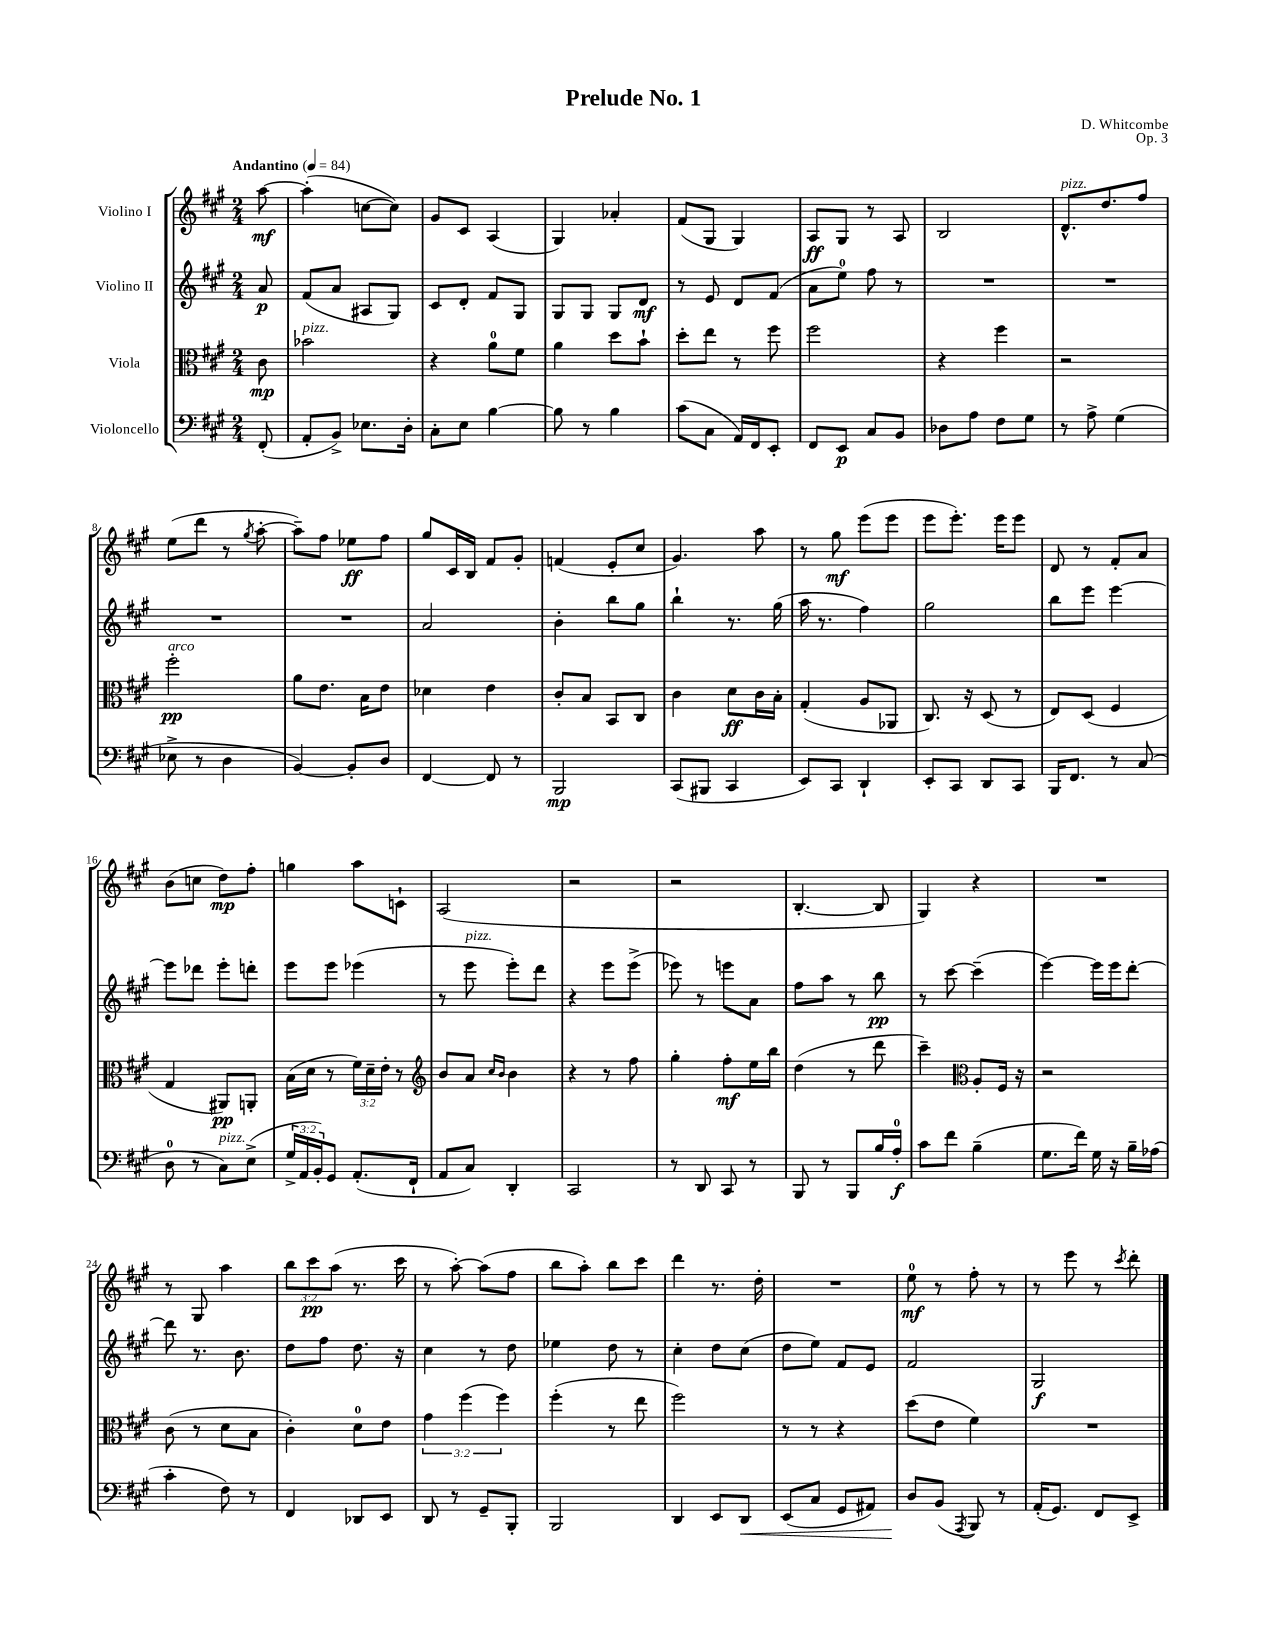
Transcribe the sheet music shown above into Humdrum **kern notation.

**kern	**dynam	**kern	**dynam	**kern	**dynam	**kern	**dynam
*part4	*part4	*part3	*part3	*part2	*part2	*part1	*part1
*staff4	*staff4	*staff3	*staff3	*staff2	*staff2	*staff1	*staff1
*I"Violoncello	*	*I"Viola	*	*I"Violino II	*	*I"Violino I	*
*clefF4	*	*clefC3	*	*clefG2	*	*clefG2	*
*k[f#c#g#]	*	*k[f#c#g#]	*	*k[f#c#g#]	*	*k[f#c#g#]	*
*M2/4	*	*M2/4	*	*M2/4	*	*M2/4	*
*MM84	*	*MM84	*	*MM84	*	*MM84	*
=	=	=	=	=	=	=	=
!	!	!	!	!	!	!LO:TX:a:B:t=Andantino	!
(8FF#'/	.	8c#\	mp	8a/	p	[8aa\	mf
=1	=1	=1	=1	=1	=1	=1	=1
!	!	!LO:TX:a:i:t=pizz.	!	!	!	!	!
8AA'/L	.	2b-X\	.	(8f#/L	.	(4aa'\]	.
8BB^/J)	.	.	.	8a/J	.	.	.
8.E-X\L	.	.	.	8A#X/L	.	[8ccn\L	.
.	.	.	.	8G#/J)	.	8cc\J])	.
16D'\Jk	.	.	.	.	.	.	.
=2	=2	=2	=2	=2	=2	=2	=2
8C#'\L	.	4r	.	8c#/L	.	8g#/L	.
8E\J	.	.	.	8d'/J	.	8c#/J	.
[4B\	.	8a\L	.	8f#/L	.	(4A/	.
.	.	8f#\J	.	8G#/J	.	.	.
=3	=3	=3	=3	=3	=3	=3	=3
8B\]	.	4a\	.	8G#/L	.	4G#/)	.
8r	.	.	.	8G#/J	.	.	.
4B\	.	8dd\L	.	8G#/L	.	4a-X'/	.
.	.	8b`\J	.	8d/J	mf	.	.
=4	=4	=4	=4	=4	=4	=4	=4
(8c#\L	.	8dd'\L	.	8r	.	(8f#/L	.
8C#\J	.	8ee\J	.	8e/	.	8G#/J	.
16AA/LL)	.	8r	.	8d/L	.	4G#/)	.
16FF#/J	.	.	.	.	.	.	.
8EE'/J	.	8ff#\	.	(8f#/J	.	.	.
=5	=5	=5	=5	=5	=5	=5	=5
8FF#/L	.	2ff#\	.	8a\L	.	8A/L	ff
8EE/J	p	.	.	8ee\J)	.	8G#/J	.
8C#/L	.	.	.	8ff#\	.	8r	.
8BB/J	.	.	.	8r	.	8A/	.
=6	=6	=6	=6	=6	=6	=6	=6
8D-X\L	.	4r	.	2r	.	2B/	.
8A\J	.	.	.	.	.	.	.
8F#\L	.	4ff#\	.	.	.	.	.
8G#\J	.	.	.	.	.	.	.
=7	=7	=7	=7	=7	=7	=7	=7
!	!	!	!	!	!	!LO:TX:a:i:t=pizz.	!
8r	.	2r	.	2r	.	8.d^^/L	.
8A^\	.	.	.	.	.	.	.
.	.	.	.	.	.	8.dd/	.
(4G#\	.	.	.	.	.	.	.
.	.	.	.	.	.	8ff#/J	.
!!LO:LB:g=z
=8	=8	=8	=8	=8	=8	=8	=8
!	!	!LO:TX:a:i:t=arco	!	!	!	!	!
8E-X^\	.	2ff#'\	pp	2r	.	(8ee\L	.
8r	.	.	.	.	.	8ddd\J	.
4D\	.	.	.	.	.	8r	.
.	.	.	.	.	.	8qgg#/	.
.	.	.	.	.	.	[8aa'\	.
=9	=9	=9	=9	=9	=9	=9	=9
[4BB/)	.	8a\L	.	2r	.	8aa~\L])	.
.	.	8.e\J	.	.	.	8ff#\J	.
8BB'/L]	.	.	.	.	.	8ee-X\L	ff
.	.	16B\KL	.	.	.	.	.
8D/J	.	8e\J	.	.	.	8ff#\J	.
=10	=10	=10	=10	=10	=10	=10	=10
[4FF#/	.	4d-X\	.	2a/	.	8gg#/L	.
.	.	.	.	.	.	16c#/L	.
.	.	.	.	.	.	16B/JJ	.
8FF#/]	.	4e\	.	.	.	8f#/L	.
8r	.	.	.	.	.	8g#'/J	.
=11	=11	=11	=11	=11	=11	=11	=11
2BBB/	mp	8c#'/L	.	4b'\	.	(4fn/	.
.	.	8B/J	.	.	.	.	.
.	.	8BB/L	.	8bb\L	.	8e'/L	.
.	.	8C#/J	.	8gg#\J	.	8cc#/J	.
=12	=12	=12	=12	=12	=12	=12	=12
(8CC#/L	.	4c#\	.	4bb`\	.	4.g#/)	.
8BBB#X/J	.	.	.	.	.	.	.
4CC#/	.	8d\L	ff	8.r	.	.	.
.	.	16c#\L	.	.	.	8aa\	.
.	.	16B'\JJ	.	(16gg#\	.	.	.
=13	=13	=13	=13	=13	=13	=13	=13
8EE/L)	.	(4G#'/	.	16aa\	.	8r	.
.	.	.	.	8.r	.	.	.
8CC#/J	.	.	.	.	.	8gg#\	mf
4DD`/	.	8A/L	.	4ff#\)	.	(8eee\L	.
.	.	8AA-X/J	.	.	.	8eee\J	.
=14	=14	=14	=14	=14	=14	=14	=14
8EE'/L	.	8.C#/)	.	2gg#\	.	8eee\L	.
8CC#/J	.	.	.	.	.	8.eee'\J)	.
.	.	16r	.	.	.	.	.
8DD/L	.	(8D/	.	.	.	.	.
.	.	.	.	.	.	16eee\KL	.
8CC#/J	.	8r	.	.	.	8eee\J	.
=15	=15	=15	=15	=15	=15	=15	=15
16BBB/KL	.	8E/L)	.	8bb\L	.	8d/	.
8.FF#/J	.	.	.	.	.	.	.
.	.	(8D/J	.	8eee\J	.	8r	.
8r	.	4F#/	.	[4eee\	.	8f#'/L	.
(8C#/	.	.	.	.	.	8a/J	.
!!LO:LB:g=z
=16	=16	=16	=16	=16	=16	=16	=16
8D\	.	4G#/	.	8eee\L]	.	(8b\L	.
8r	.	.	.	8ddd-X\J	.	8ccn\J	.
!LO:TX:a:i:t=pizz.	!	!	!	!	!	!	!
8C#\L)	.	8AA#X/L)	pp	8eee'\L	.	8dd\L)	mp
(8E^\J	.	8AAn'/J	.	8dddn'\J	.	8ff#'\J	.
=17	=17	=17	=17	=17	=17	=17	=17
24G#^/LL	.	(16B\LL	.	8eee\L	.	4ggn\	.
24AA/	.	.	.	.	.	.	.
.	.	16d\JJ	.	.	.	.	.
24BB'/J)	.	.	.	.	.	.	.
8GG#/J	.	8r	.	8eee\J	.	.	.
(8.AA'/L	.	24f#\LL)	.	(4eee-X\	.	8aa\L	.
.	.	24d~\	.	.	.	.	.
.	.	24e'\JJ	.	.	.	.	.
.	.	8r	.	.	.	8cn`\J	.
16FF#`/Jk	.	.	.	.	.	.	.
=18	=18	=18	=18	=18	=18	=18	=18
*	*	*clefG2	*	*	*	*	*
8AA/L	.	8b/L	.	8r	.	(2A/	.
!	!	!	!	!LO:TX:a:i:t=pizz.	!	!	!
8C#/J)	.	8a/J	.	8eee\	.	.	.
.	.	16qqcc#/LL	.	.	.	.	.
.	.	16qqb/JJ	.	.	.	.	.
4DD'/	.	4b\	.	8eee'\L)	.	.	.
.	.	.	.	8ddd\J	.	.	.
=19	=19	=19	=19	=19	=19	=19	=19
2CC#/	.	4r	.	4r	.	2r	.
.	.	8r	.	8eee\L	.	.	.
.	.	8ff#\	.	(8eee^\J	.	.	.
=20	=20	=20	=20	=20	=20	=20	=20
8r	.	4gg#'\	.	8eee-X\)	.	2r	.
8DD/	.	.	.	8r	.	.	.
8CC#/	.	8ff#'\L	mf	8eeen\L	.	.	.
8r	.	16ee\L	.	8a\J	.	.	.
.	.	16bb\JJ	.	.	.	.	.
=21	=21	=21	=21	=21	=21	=21	=21
8BBB/	.	(4dd\	.	8ff#\L	.	[4.B'/	.
8r	.	.	.	8aa\J	.	.	.
8BBB/L	.	8r	.	8r	.	.	.
16B/L	.	8ddd\	.	8bb\	pp	8B/]	.
16A'/JJ	f	.	.	.	.	.	.
=22	=22	=22	=22	=22	=22	=22	=22
8c#\L	.	4ccc#~\)	.	8r	.	4G#/)	.
8f#\J	.	.	.	[8ccc#\	.	.	.
*	*	*clefC3	*	*	*	*	*
(4B~\	.	8A'/L	.	(4ccc#~\]	.	4r	.
.	.	16F#/Jk	.	.	.	.	.
.	.	16r	.	.	.	.	.
=23	=23	=23	=23	=23	=23	=23	=23
8.G#\L	.	2r	.	[4eee\)	.	2r	.
16f#\Jk)	.	.	.	.	.	.	.
16G#\	.	.	.	16eee\LL]	.	.	.
16r	.	.	.	16eee\J	.	.	.
16B~\LL	.	.	.	[8ddd'\J	.	.	.
(16A-X\JJ	.	.	.	.	.	.	.
!!LO:LB:g=z
=24	=24	=24	=24	=24	=24	=24	=24
4c#'\	.	(8c#\	.	8ddd\]	.	8r	.
.	.	8r	.	8.r	.	8G#/	.
8F#\)	.	8d\L	.	.	.	4aa\	.
.	.	.	.	8.b\	.	.	.
8r	.	8B\J	.	.	.	.	.
=25	=25	=25	=25	=25	=25	=25	=25
4FF#/	.	4c#'\)	.	8dd\L	.	12bb\L	.
.	.	.	.	.	.	12ccc#\	pp
.	.	.	.	8ff#\J	.	.	.
.	.	.	.	.	.	(12aa\J	.
8DD-X/L	.	8d\L	.	8.dd\	.	8.r	.
8EE/J	.	8e\J	.	.	.	.	.
.	.	.	.	16r	.	16ccc#\	.
=26	=26	=26	=26	=26	=26	=26	=26
8DD/	.	6g#\	.	4cc#\	.	8r	.
8r	.	.	.	.	.	[8aa'\)	.
.	.	(6ff#\	.	.	.	.	.
8GG#~/L	.	.	.	8r	.	(8aa\L]	.
.	.	6ff#\)	.	.	.	.	.
8BBB'/J	.	.	.	8dd\	.	8ff#\J	.
=27	=27	=27	=27	=27	=27	=27	=27
2BBB/	.	(4ff#'\	.	4ee-X\	.	8bb\L	.
.	.	.	.	.	.	8aa'\J)	.
.	.	8r	.	8dd\	.	8bb\L	.
.	.	8ee\	.	8r	.	8ccc#\J	.
=28	=28	=28	=28	=28	=28	=28	=28
4DD/	.	2ff#\)	.	4cc#'\	.	4ddd\	.
8EE/L	.	.	.	8dd\L	.	8.r	.
!	!LO:HP:b	!	!	!	!	!	!
8DD/J	<	.	.	(8cc#\J	.	.	.
.	.	.	.	.	.	16dd'\	.
=29	=29	=29	=29	=29	=29	=29	=29
(8EE/L	.	8r	.	8dd\L	.	2r	.
8C#/J	.	8r	.	8ee\J)	.	.	.
8GG#/L	.	4r	.	8f#/L	.	.	.
8AA#X/J)	.	.	.	8e/J	.	.	.
=30	=30	=30	=30	=30	=30	=30	=30
8D/L	.	(8dd\L	.	2f#/	.	8ee\	mf
(8BB/J	[	8e\J	.	.	.	8r	.
8qAAA/	.	.	.	.	.	.	.
8BBB/)	.	4f#\)	.	.	.	8ff#'\	.
8r	.	.	.	.	.	8r	.
=31	=31	=31	=31	=31	=31	=31	=31
(16AA'/KL	.	2r	.	2G#/	f	8r	.
8.GG#/J)	.	.	.	.	.	.	.
.	.	.	.	.	.	8eee\	.
8FF#/L	.	.	.	.	.	8r	.
.	.	.	.	.	.	8qccc#/	.
8EE^/J	.	.	.	.	.	8ddd'\	.
==	==	==	==	==	==	==	==
*-	*-	*-	*-	*-	*-	*-	*-
